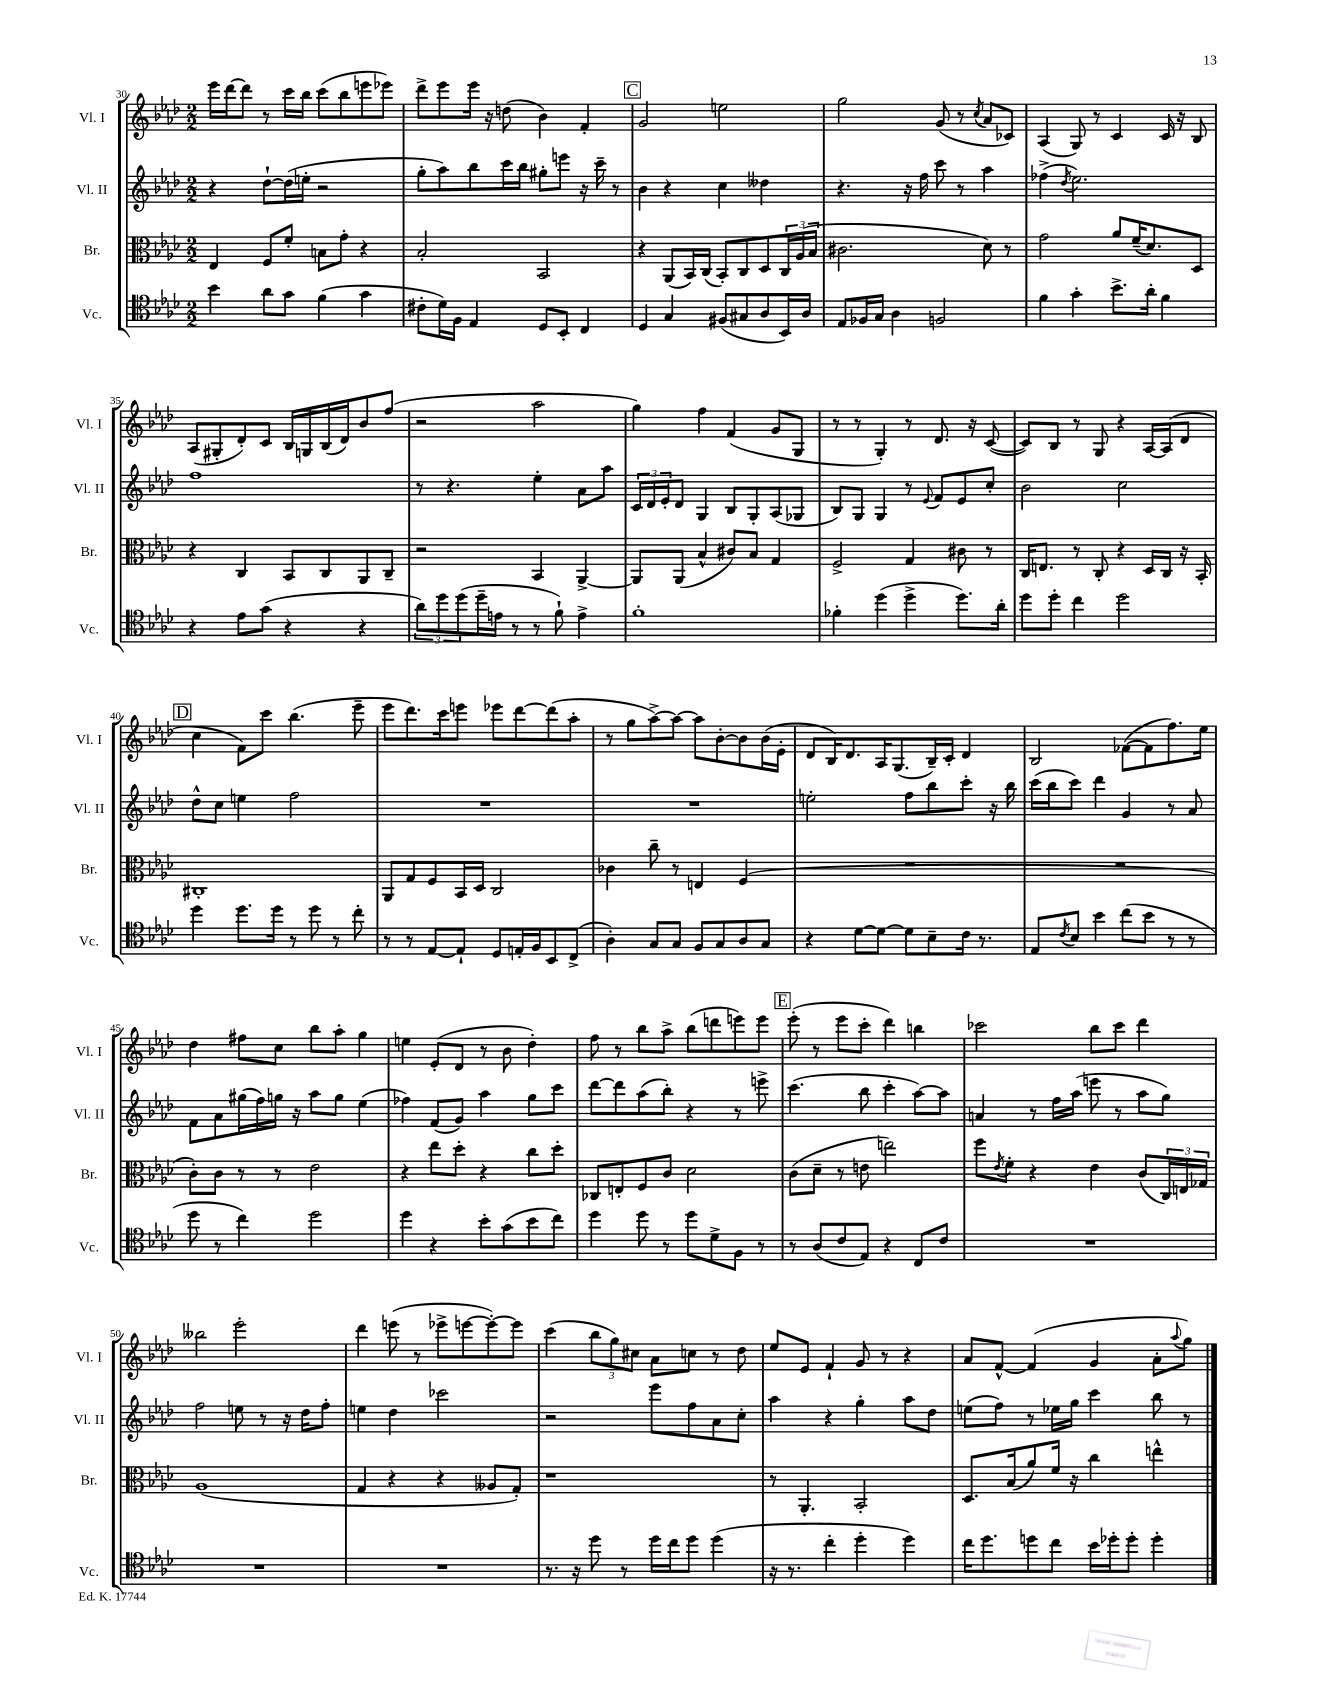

**kern	**kern	**kern	**kern
*part4	*part3	*part2	*part1
*staff4	*staff3	*staff2	*staff1
*I"Vc.	*I"Br.	*I"Vl. II	*I"Vl. I
*I'Vc.	*I'Br.	*I'Vl. II	*I'Vl. I
*clefC4	*clefC3	*clefG2	*clefG2
*k[b-e-a-d-]	*k[b-e-a-d-]	*k[b-e-a-d-]	*k[b-e-a-d-]
*M2/2	*M2/2	*M2/2	*M2/2
=30	=30	=30	=30
4b-\	4E-/	4r	16eee-\LL
.	.	.	[16ddd-\J
.	.	.	8ddd-\J]
8a-\L	8F/L	[8dd-`\L	8r
8g\J	8f'/J	(16dd-\L]	16ccc\LL
.	.	16een'\JJ	16bb-\JJ
(4f\	8Bn\L	2r	(8ccc\L
.	8g'\J	.	8bb-\
4g\	4r	.	8eeen\
.	.	.	8eee-X\J)
=31	=31	=31	=31
8c#X'\L	2B-'/	8gg'\L	8ddd-^\L
16d-\L)	.	8aa-\)	8eee-\
16F\JJ	.	.	.
4E-/	.	8bb-\	16eee-\Jk
.	.	.	16r
.	.	16ccc\L	(8ddn\
.	.	16bb-\JJ	.
8D-/L	2BB-/	8gg#X'\L	4b-\)
8BB-'/J	.	8eeen\J	.
4C/	.	16r	4f'/
.	.	16ccc~\	.
.	.	8r	.
!!LO:REH:place=s1:t=C
=32	=32	=32	=32
4D-/	4r	4b-\	2g/
4G/	(8AA-/L	4r	.
.	16BB-/L)	.	.
.	(16C/JJ	.	.
(8F#X/L	8BB-'/L)	4cc\	2een\
8G#X/	8C/	.	.
8A-/	8D-/	4dd--X\	.
16BB-/L)	24C/L	.	.
.	(24A-/	.	.
16A-/JJ	.	.	.
.	24B-/JJ	.	.
=33	=33	=33	=33
8E-/L	2.c#X\	4.r	2gg\
16F-X/L	.	.	.
16G/JJ	.	.	.
4A-\	.	.	.
.	.	16r	.
.	.	16ff\	.
2Fn/	.	8ccc\	(8g/
.	.	8r	8r
.	.	.	8qcc/
.	8d-\)	4aa-\	8a-/L
.	8r	.	8c-X/J)
=34	=34	=34	=34
4f\	2g\	(4ff-X^\	(4A-/
.	.	8qdd-/	.
4g'\	.	2.ee-\)	8G/)
.	.	.	8r
8.b-^\L	8a-/L	.	4c/
.	(16f~/K	.	.
16a-'\Jk	8.d-/)	.	.
4f\	.	.	16c/
.	.	.	16r
.	8D-/J	.	8B-/
!!LO:LB:g=z
=35	=35	=35	=35
4r	4r	1ff	(8A-/L
.	.	.	8G#X'/
8e-\L	4C/	.	8d-'/)
(8g\J	.	.	8c/J
4r	8BB-/L	.	16B-/LL
.	.	.	16Gn/
.	8C/	.	(16B-/
.	.	.	16d-/J)
4r	8AA-/	.	8b-/
.	8C~/J	.	(8ff/J
=36	=36	=36	=36
12a-\L)	2r	8r	2r
12dd-\	.	.	.
.	.	4.r	.
(12dd-\	.	.	.
16dd-~\L	.	.	.
16en\JJ	.	.	.
8r	.	.	.
8r	4BB-/	4ee-'\	2aa-\
8f`\)	.	.	.
4e^\	[4AA-^/	8a-\L	.
.	.	8aa-\J	.
=37	=37	=37	=37
1f'	8AA-/L]	24c/LL	4gg\)
.	.	24d-/	.
.	.	24e-'/J	.
.	(8AA-/J	8d-/J	.
.	4B-^^/	4G/	4ff\
.	8c#X/L)	8B-/L	(4f/
.	8B-/J	8G'/	.
.	4G/	(8A-/	8g/L
.	.	8G-X/J	8G/J
=38	=38	=38	=38
4f-X'\	2F^/	8B-/L)	8r
.	.	8G/J	8r
(4dd-\	.	4G/	4G'/)
4dd-^\	4G/	8r	8r
.	.	8qqe-/	.
.	.	8f/L	8.d-/
8.dd-\L)	8c#X\	8e-/	.
.	.	.	16r
.	8r	8cc'/J	([8c/
16a-'\Jk	.	.	.
=39	=39	=39	=39
8dd-\L	16C/KL	2b-\	8c/L])
.	8.En/J	.	.
8dd-'\J	.	.	8B-/J
4cc\	8r	.	8r
.	8C'/	.	8G/
2dd-\	4r	2cc\	4r
.	16D-/LL	.	[16A-/LL
.	16C/JJ	.	(16A-/J]
.	16r	.	8d-/J
.	16BB-'/	.	.
!!LO:LB:g=z
!!LO:REH:place=s1:t=D
=40	=40	=40	=40
4dd-\	1C#X'	8dd-^^\L	4cc\
.	.	8cc\J	.
8.dd-\L	.	4een\	8f\L)
.	.	.	8ccc\J
16dd-\Jk	.	.	.
8r	.	2ff\	(4.bb-\
8dd-\	.	.	.
8r	.	.	.
8cc'\	.	.	8eee-~\
=41	=41	=41	=41
8r	8AA-/L	1r	8eee-\L
8r	8G/	.	8.ddd-\)
[8E-/L	8F/	.	.
.	.	.	16ccc\k
8E-`/J]	16BB-/L	.	8eeen\J
.	16D-/JJ	.	.
8D-/L	2C/	.	8eee-X\L
16En'/L	.	.	[8ddd-\
16F/J	.	.	.
8BB-/	.	.	(8ddd-\]
(8C^/J	.	.	8aa-'\J
=42	=42	=42	=42
4A-'\)	4c-X\	1r	8r
.	.	.	8gg\L
8G/L	8cc~\	.	[8aa-^\)
8G/J	8r	.	8aa-\J_
8F/L	4En/	.	8aa-\L]
8G/	.	.	[8b-'\
8A-/	(4F/	.	8b-\]
8G/J	.	.	(16b-\L
.	.	.	16e-'\JJ
=43	=43	=43	=43
4r	1r	2een'\	8d-/L
.	.	.	16B-/K)
.	.	.	8.d-/
[8d-\L	.	.	.
8d-\J_	.	.	16A-/K
.	.	.	(8.G/
8d-\L]	.	8ff\L	.
8B-~\	.	8bb-\	16B-~/L)
.	.	.	16c'/JJ
16c\Jk	.	8ccc'\J	4d-/
8.r	.	.	.
.	.	16r	.
.	.	16bb-\	.
=44	=44	=44	=44
8E-/L	1r	(16ccc\LL	2B-/
.	.	16bb-\J	.
8qc/	.	.	.
8B-/J	.	8ccc\J)	.
4b-\	.	4ddd-\	.
(8cc\L	.	4g/	([8f-X\L
8b-\J	.	.	8f-\]
8r	.	8r	8.ff\)
8r	.	8a-/	.
.	.	.	16ee-\Jk
!!LO:LB:g=z
=45	=45	=45	=45
8dd-\	8c'\L)	8f\L	4dd-\
8r	8c\J	8a-\	.
4cc\)	8r	(16gg#X\L	8ff#X\L
.	.	16ff\)	.
.	8r	16ggn\JJ	8cc\J
.	.	16r	.
2dd-\	2e-\	8aa-\L	8bb-\L
.	.	8gg\J	8aa-'\J
.	.	(4ee-\	4gg\
=46	=46	=46	=46
4dd-\	4r	4ff-X\)	4een\
4r	8ee-\L	(8f/L	(8e-'/L
.	8dd-'\J	8g/J)	8d-/J
8b-'\L	4r	4aa-\	8r
(8g\	.	.	8b-\
8b-\	8cc\L	8gg\L	4dd-'\)
8cc\J)	8dd-'\J	8ccc\J	.
=47	=47	=47	=47
4dd-\	8C-X/L	[8ddd-\L	8ff\
.	8En'/	8ddd-\]	8r
8dd-\	8F/	(8aa-\	8bb-\L
8r	8c/J	8bb-'\J)	8aa-^\J
8dd-\L	2d-\	4r	(8bb-\L
8d-^\	.	.	8dddn\
8F\J	.	8r	8eeen\)
8r	.	8eeen^\	8eee\J
!!LO:REH:place=s1:t=E
=48	=48	=48	=48
8r	(8c\L	(4.ccc\	(8eee-'\
(8A-/L	8d-~\J	.	8r
8c/	8r	.	8eee-\L
8E-/J)	8en\	8bb-\	8ccc'\J
4r	2een\)	4ccc'\	4ddd-\)
8C/L	.	[8aa-\L)	4bbn\
8c/J	.	8aa-\J]	.
=49	=49	=49	=49
1r	8ff\L	4an/	2ccc-X\
.	8qe-/	.	.
.	8f'\J	.	.
.	4r	8r	.
.	.	16ff\LL	.
.	.	(16aa-\JJ	.
.	4e-\	8eeen\	8bb-\L
.	.	8r	8ccc-\J
.	(8c/L	8aa-\L	4ddd-\
.	24C/L)	8gg\J)	.
.	24En/	.	.
.	24G-X/JJ	.	.
!!LO:LB:g=z
=50	=50	=50	=50
1r	(1A-	2ff\	2bb--X\
.	.	8een\	2eee-'\
.	.	8r	.
.	.	16r	.
.	.	16dd-\KL	.
.	.	8ff'\J	.
=51	=51	=51	=51
1r	4G/	4een\	4ddd-\
.	4r	4dd-\	(8eeen\
.	.	.	8r
.	4r	2ccc-X\	8eee-X^\L
.	.	.	[8eeen\
.	8A--X/L	.	8eee'\_)
.	8G'/J)	.	8eee\J]
=52	=52	=52	=52
8.r	1r	2r	(4ccc\
16r	.	.	.
8dd-\	.	.	12bb-\L
.	.	.	12gg\)
8r	.	.	.
.	.	.	12cc#X\J
16dd-\LL	.	8eee-\L	8a-\L
16cc\J	.	.	.
8dd-\J	.	8ff\	8ccn\J
(4dd-\	.	8a-\	8r
.	.	8cc'\J	8dd-\
=53	=53	=53	=53
16r	8r	4aa-\	8ee-/L
8.r	.	.	.
.	4.AA-'/	.	8e-/J
4cc'\	.	4r	4f`/
4dd-'\	2BB-'/	4gg'\	8g/
.	.	.	8r
4dd-\)	.	8aa-\L	4r
.	.	8dd-\J	.
=54	=54	=54	=54
16cc\KL	8.D-/L	(8een\L	8a-/L
8.dd-\	.	.	.
.	.	8ff\J)	[8f^^/J
.	(16B-/k	.	.
8ddn\	8a-/)	8r	(4f/]
8cc\J	16f/Jk	16ee-X\LL	.
.	16r	16gg\JJ	.
16b-\LL	4cc\	4ccc\	4g/
16dd-X'\J	.	.	.
8dd-'\J	.	.	.
4dd-'\	4een^^\	8bb-\	8a-'\L
.	.	.	8qqaa-/
.	.	8r	8gg\J)
==	==	==	==
*-	*-	*-	*-
